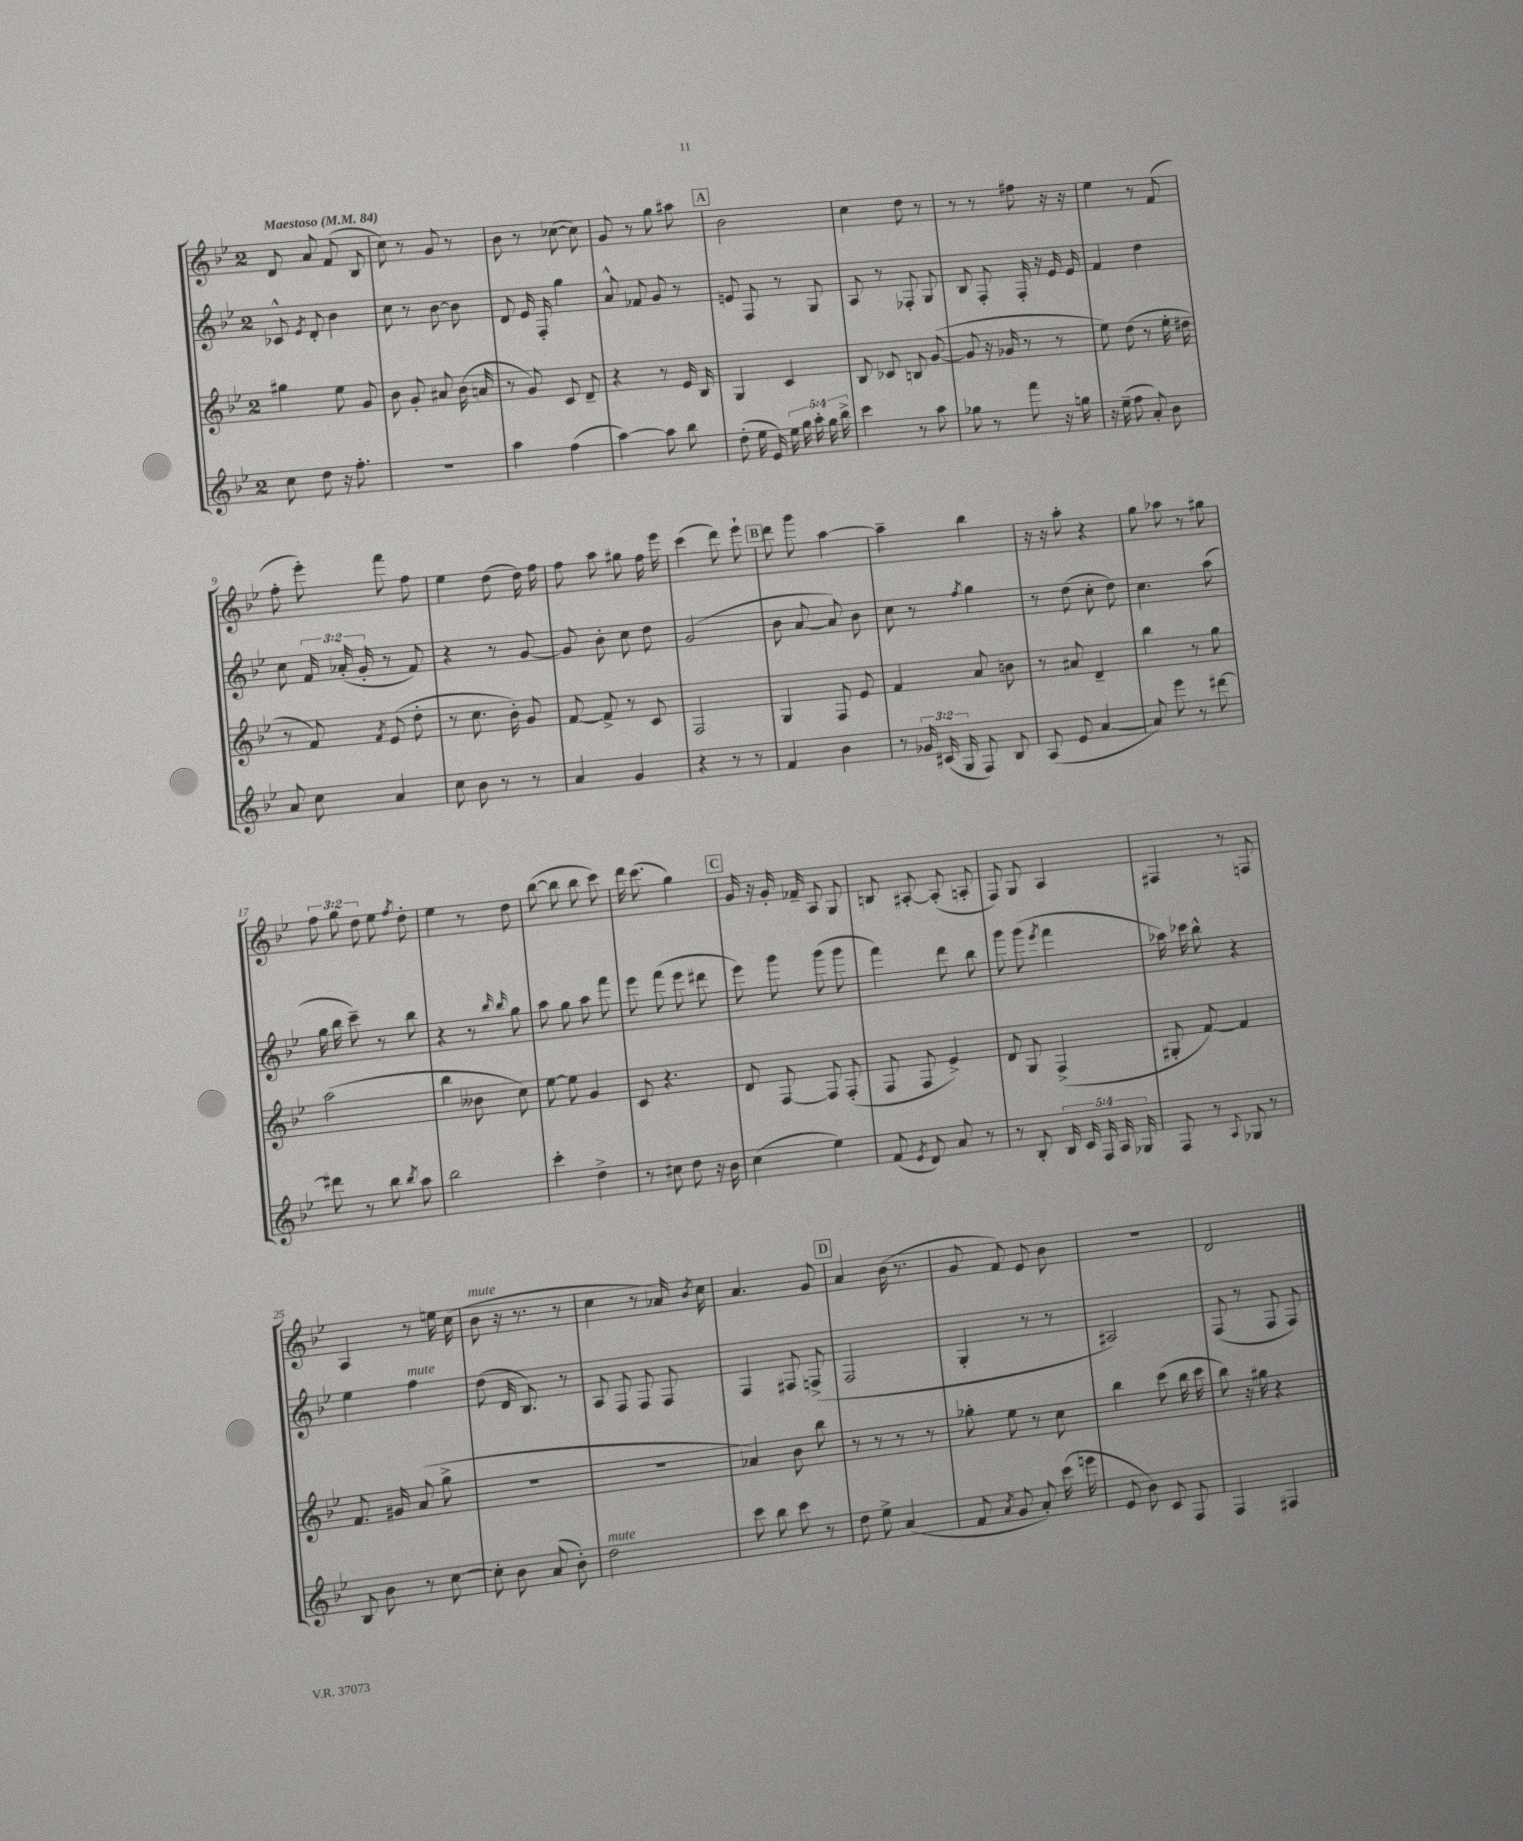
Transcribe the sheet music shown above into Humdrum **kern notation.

**kern	**kern	**kern	**kern
*part4	*part3	*part2	*part1
*staff4	*staff3	*staff2	*staff1
*clefG2	*clefG2	*clefG2	*clefG2
*k[b-e-]	*k[b-e-]	*k[b-e-]	*k[b-e-]
*M2/4	*M2/4	*M2/4	*M2/4
*MM84	*MM84	*MM84	*MM84
=1	=1	=1	=1
!	!	!	!LO:TX:a:B:t=Maestoso
8cc\	4gg#X\	8c-X^^/	8d/
.	.	8qe-/	.
8dd\	.	8d'/	8a/
16r	8ee-\	4b-\	(8f/
8.ff'\	.	.	.
.	8g/	.	8B-/
=2	=2	=2	=2
2r	8b-\	8cc\	8cc\)
.	8g'/	8r	8r
.	8a#X/	[8b-\	8g/
.	(16b-\	8b-\]	8r
.	16an/	.	.
=3	=3	=3	=3
4aa\	8r	8d/	8b-\
.	8g/)	16e-/	8r
.	.	16F'/	.
(4ff\	8c/	4gg\	([8cc-X\
.	8d~/	.	8cc-\])
=4	=4	=4	=4
[4aa\)	4r	8a^^/	8g/
.	.	8f-X/	8r
8aa\]	8r	8g/	8gg\
8bb-\	16e-/	8r	8aa#X\
.	16B-/	.	.
!!LO:REH:place=s1:t=A
=5	=5	=5	=5
(8dd'\	4G/	8en/	2b-\
16ee-\	.	8F/	.
16e-/)	.	.	.
20ee-\	4c/	8r	.
20gg\	.	.	.
20aa'\	.	.	.
.	.	8G/	.
20gg\	.	.	.
20bb-^\	.	.	.
=6	=6	=6	=6
4ccc\	8B-/	8A/	4cc\
.	8c-X/	8r	.
8r	8Bn/	8F-X'/	8dd\
8aa\	([8g/	8G/	8r
=7	=7	=7	=7
8gg-X\	8g/]	8B-/	8r
8r	16r	8F'/	8r
.	16g-X/	.	.
8fff\	8r	16F'/	8ff#X\
.	.	16r	.
16r	8r	16e-/	16r
16ggn\	.	16e-/	16r
=8	=8	=8	=8
16r	8ee-\)	4f/	4ee-\
(16ee-~\	.	.	.
8ff\	(8dd\	.	.
8a'/)	8r	4dd\	8r
8b-\	16ee-'\	.	(8f/
.	16dd#X\	.	.
!!LO:LB:g=z
=9	=9	=9	=9
8a/	8r	8cc\	8ff'\
8cc\	8f/)	24f/	8eee-'\)
.	.	(24a-X'/	.
.	.	24g'/	.
.	8qf/	.	.
4a/	(8e-/	8r	8fff\
.	8dd'\	8f/)	8ff\
=10	=10	=10	=10
8cc\	8r	4r	4ee-\
8b-\	8.cc\	.	.
8r	.	8r	(8dd\
.	16b-'\)	.	.
8r	8g/	[8g/	16dd\)
.	.	.	16ff\
=11	=11	=11	=11
4a/	[8f/	8g/]	8ff\
.	8f^/]	8b-'\	8aa\
4g/	8r	8cc\	8gg#X\
.	8c/	8dd\	16ff\
.	.	.	16eee-\
=12	=12	=12	=12
4r	2F/	(2g/	(4ccc\
8r	.	.	8ddd\)
8r	.	.	8eee-`\
!!LO:REH:place=s1:t=B
=13	=13	=13	=13
4f/	4G/	8b-\	8ddd\
.	.	[8a/	8ggg\
4b-\	8F/	8a/])	[4aa\
.	8e-/	8b-\	.
=14	=14	=14	=14
8r	4f/	8cc\	4aa~\]
24g-X/	.	8r	.
(24c#X/	.	.	.
24G/	.	.	.
.	.	8qff/	.
8F/)	8a/	4gg\	4bb-\
8B-/	8bn\	.	.
=15	=15	=15	=15
(8A/	8r	8r	16r
.	.	.	16r
8e-/	8a#X/	(8dd\	8aa'\
[4a/	4d~/	8cc'\	4r
.	.	8dd\)	.
=16	=16	=16	=16
8a/])	4bb-\	4.cc\	8gg\
8eee-\	.	.	8aa-X\
8r	8r	.	8r
[8ddd#X\	8gg\	(8aa\	8gg#X\
!!LO:LB:g=z
=17	=17	=17	=17
8ddd#X\]	(2aa\	16gg\	12ff\
.	.	16bb-\	.
.	.	.	12gg\
8r	.	8ccc~\)	.
.	.	.	12dd\
8bb-\	.	8r	8ee-\
8qbb-/	.	.	8qff/
8aa\	.	8bb-\	8dd'\
=18	=18	=18	=18
2bb-\	4bb-\	4r	4ee-\
.	8b--X\	8r	8r
.	.	16qqbb-/	.
.	.	16qqbb-/	.
.	8cc\)	8gg\	8dd\
=19	=19	=19	=19
4ccc'\	[8ee-\	8aa\	([8bb-\
.	8ee-\]	8gg\	8bb-\]
4dd^\	4g/	8aa\	8bb-\
.	.	8fff\	8ccc\)
=20	=20	=20	=20
8r	8c/	8eee-\	16ddd\
.	.	.	(8.ccc\
8cc#X\	4.r	(8fff\	.
8dd\	.	8eee-\	4gg\)
16r	.	8ddd#X\	.
16b-\	.	.	.
!!LO:REH:place=s1:t=C
=21	=21	=21	=21
(4cc\	8d/	8eee-\)	16g/
.	.	.	16r
.	[8F/	8ggg\	16g'/
.	.	.	16f-X~/
4ee-\)	8F/]	(8ggg\	8A/
.	(8F'/	8ggg\	8G/
=22	=22	=22	=22
(8f/	8F/	4fff\)	8Bn/
8qe-/	.	.	.
8d/)	8F/	.	[8A#X'/
8a/	4e-^/)	8ddd\	(8A#'/]
8r	.	8bb-\	8An'/
=23	=23	=23	=23
8r	8d/	8ggg\	8F/)
8B-'/	8G/	(8ggg\	8G/
.	.	8qeee-/	.
20B-/	(4F^/	4fff\	4A/
20c/	.	.	.
20F/	.	.	.
20A/	.	.	.
20G-X/	.	.	.
=24	=24	=24	=24
8F/	8G#X'/	16aa-X\)	4F#X/
.	.	16ccc-X\	.
8r	[8f/)	8bb-^^\	.
8qqA/	.	.	.
8G-X/	4f/]	4r	8r
8r	.	.	8Fn/
!!LO:LB:g=z
=25	=25	=25	=25
8B-/	8.f/	4ee-\	4A/
8b-\	.	.	.
.	16g#X/	.	.
!	!	!LO:TX:a:i:t=mute	!
8r	(8a/	4ff\	8r
[8cc\	8gg^\	.	16een\
.	.	.	(16cc\
=26	=26	=26	=26
!	!	!	!LO:TX:a:i:t=mute
8cc'\]	2r	(8dd\	8b-\
8b-\	.	16d/	16r
.	.	8.B-/)	8.r
(8a/	.	.	.
8b-'\)	.	8r	8r
=27	=27	=27	=27
!LO:TX:a:i:t=mute	!	!	!
2dd\	2r	8A/	4cc\
.	.	8F/	.
.	.	8F/	8r
.	.	8F/	16a-X/)
.	.	.	8qb-/
.	.	.	16cc\
=28	=28	=28	=28
8ccc\	4a-X/)	4F/	4.a/
8bb-\	.	.	.
8ccc\	8b-\	8F#X/	.
8r	8bb-\	(8Fn^/	8g/
!!LO:REH:place=s1:t=D
=29	=29	=29	=29
8dd\	8r	2F/	4a/
8ee-^\	8r	.	.
(4a/	8r	.	(16b-\
.	.	.	8.r
.	8r	.	.
=30	=30	=30	=30
8f/	8gg-X'\	4G'/	8g/
8qa/	.	.	.
8g/	8ee-\	.	8f/)
8a'/)	8r	8r	8e-/
(16ccc\	8cc\	8r	8b-\
16eeen\	.	.	.
=31	=31	=31	=31
8e-/	4bb-\	2A#X/)	2r
8b-\)	.	.	.
8c/	(8ccc\	.	.
8F/	16bb-\	.	.
.	16ccc\	.	.
=32	=32	=32	=32
4F/	8bb-\)	(8F/	2d/
.	16r	8r	.
.	16gg#X\	.	.
4F#X/	4r	8F/	.
.	.	8F/)	.
==	==	==	==
*-	*-	*-	*-
